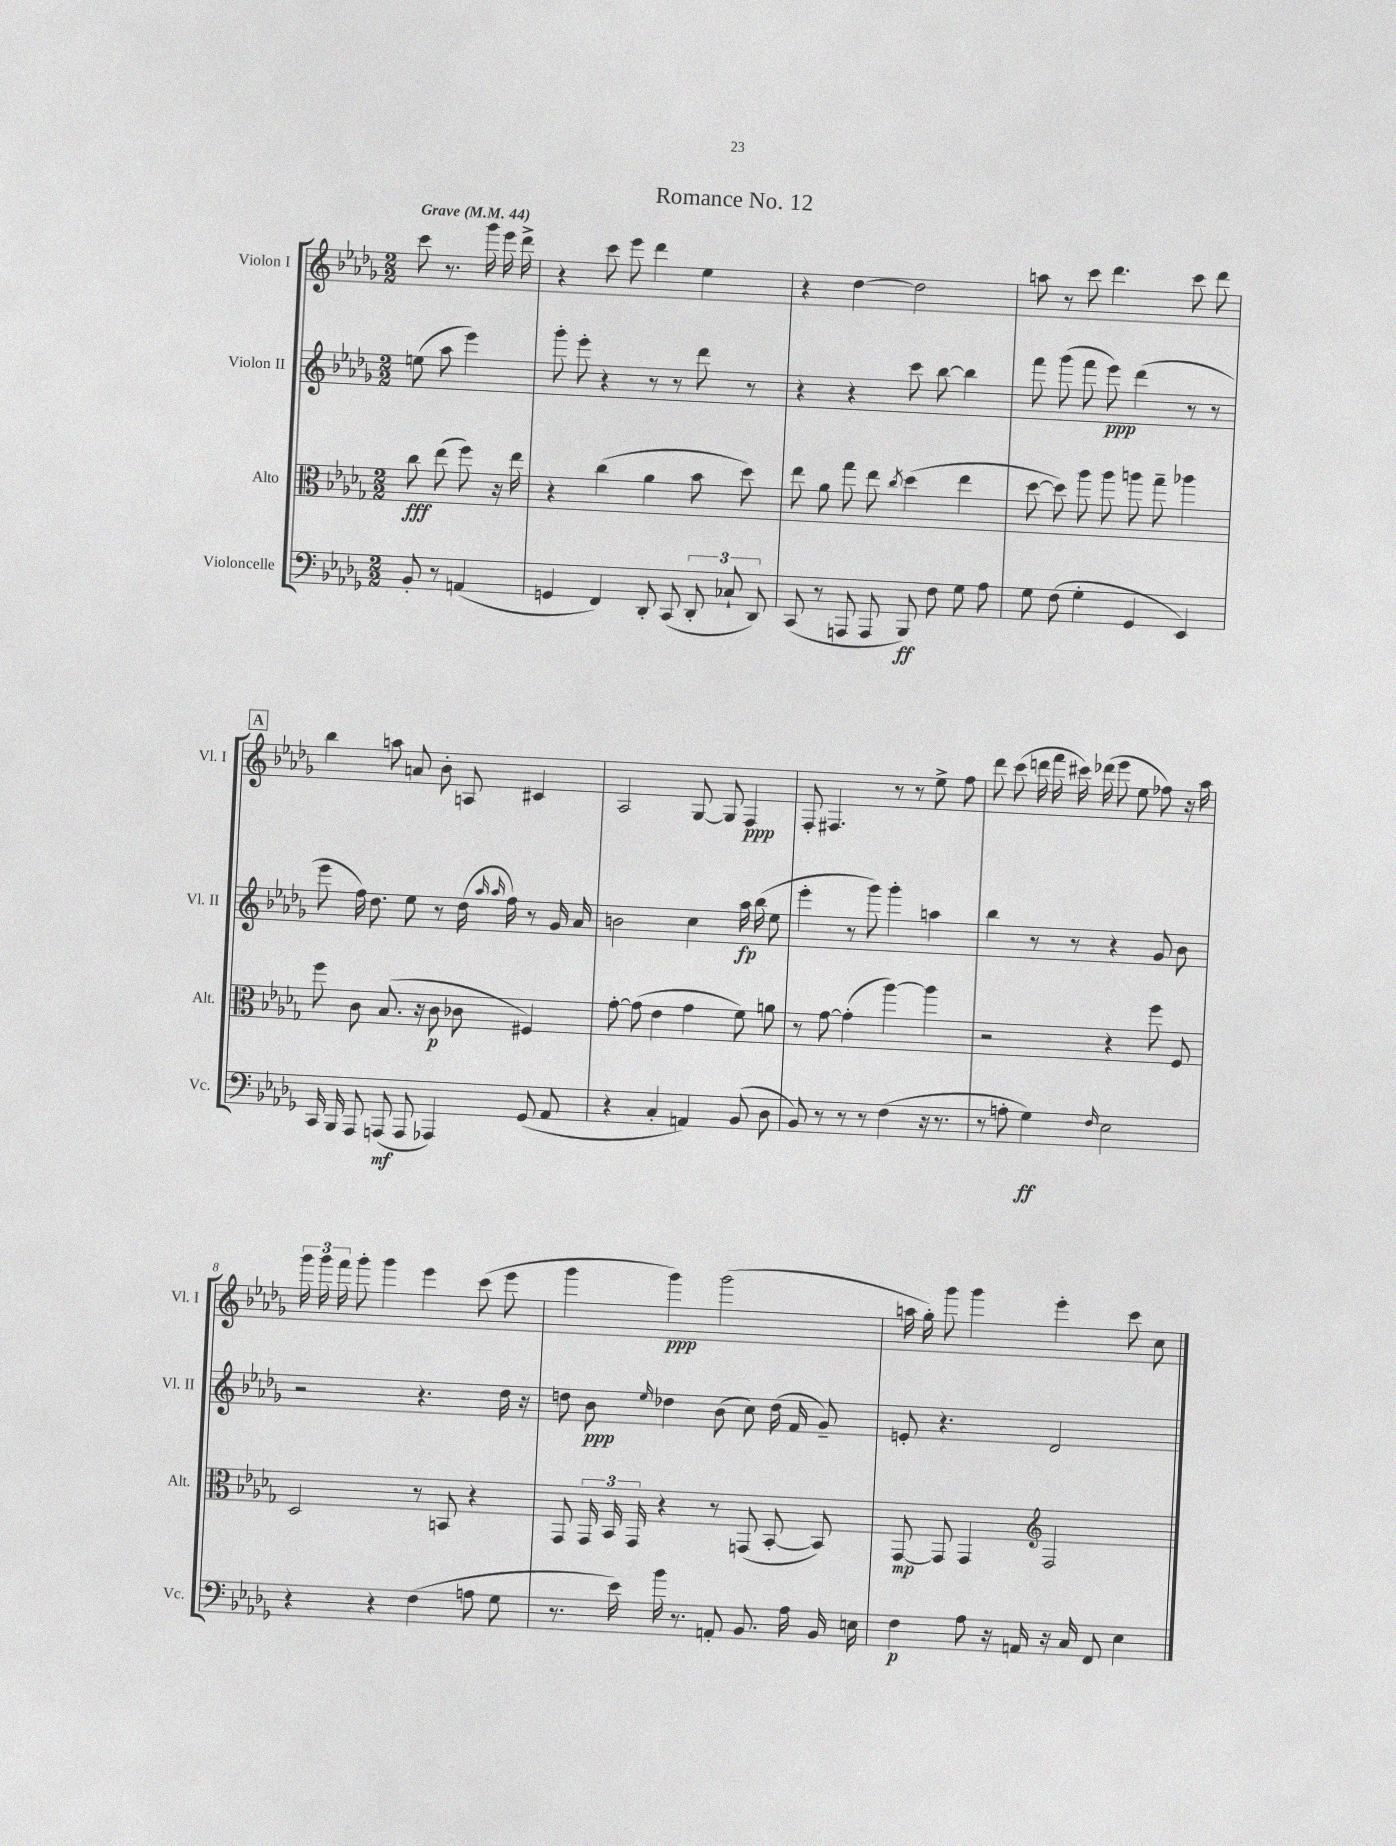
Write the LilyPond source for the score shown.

\header { title = "Romance No. 12" }
<<
\new StaffGroup <<
\new Staff = "s0" \with { instrumentName = "Violon I" shortInstrumentName = "Vl. I" } {
    \clef treble \key des \major \numericTimeSignature \time 2/2 \partial 2 \tempo "Grave" 4 = 44
    \autoBeamOff c'''8 r8. ges'''16 ees'''16 des'''16-> |
    r4 c'''8 ees'''8 des'''4 ees''4 |
    r4 des''4~ des''2 |
    a''8 r8 c'''8 des'''4. c'''8 des'''8 |
    \mark \markup { \box "A" } bes''4 a''8 a'8 bes'8-. a8 cis'4 |
    aes2 ges8~ ges8 f4\ppp |
    f8-. fis4. r8 r8 ees''8-> f''8 |
    des'''8 c'''8( d'''16 f'''16 cis'''16) des'''16( ees'''8 ees''8 fes''8) r16 aes''16 |
    \tuplet 3/2 { ges'''16 ges'''16 f'''16 } ges'''8-. ges'''4 ees'''4 c'''8( ees'''8 |
    ges'''4 ges'''4\ppp) ges'''2( |
    a''16 ges''16-.) ges'''8 ges'''4 ees'''4-. c'''8 c''8 \bar "|." |
}
\new Staff = "s1" \with { instrumentName = "Violon II" shortInstrumentName = "Vl. II" } {
    \clef treble \key des \major \numericTimeSignature \time 2/2 \partial 2
    \autoBeamOff e''8( aes''8 ees'''4) |
    ges'''8-. ees'''8-. r4 r8 r8 des'''8 r8 |
    r4 r4 c'''8 bes''8~ bes''4 |
    f'''8 ges'''8( f'''8 ees'''8\ppp) des'''4( r8 r8 |
    \mark \markup { \box "A" } ees'''8 f''16) des''8. ees''8 r8 des''16( \grace { aes''16 aes''16 } f''16) r8 ges'16 aes'16 |
    b'2 c''4 aes''16\fp bes''16( ees''8 |
    ees'''4-. r8 ges'''8) ges'''4-. a''4 |
    bes''4 r8 r8 r4 ges'8 bes'8 |
    r2 r4. des''16 r16 |
    d''8 bes'8\ppp \grace { ees''16 } des''4 bes'8( c''8) des''16( f'16 ges'8--) |
    e'8-. r4. des'2 \bar "|." |
}
\new Staff = "s2" \with { instrumentName = "Alto" shortInstrumentName = "Alt." } {
    \clef alto \key des \major \numericTimeSignature \time 2/2 \partial 2
    \autoBeamOff c''8\fff ees''8( f''8) r16 ees''16 |
    r4 c''4( aes'4 bes'8 des''8) |
    ees''8 aes'8 ges''8 ees''8 \acciaccatura { c''8 } des''4( ees''4 |
    des''8~ des''8) aes''8 aes''8 a''8 ges''8-- aes''4 |
    \mark \markup { \box "A" } f''8 c'8 bes8.( r16 c'8\p ces'8 fis4) |
    ges'8~-. ges'8( ees'4 ges'4 f'8) a'8 |
    r8 ges'8~ ges'4-.( aes''4~) aes''4 |
    r2 r4 f''8 f8 |
    des2 r8 b,8 r4 |
    ges,8 \tuplet 3/2 { ges,16 bes,16 ges,16 } r4 r8 g,8( bes,8~-. bes,8) |
    ges,8~\mp ges,8 ges,4 \clef treble f2 \bar "|." |
}
\new Staff = "s3" \with { instrumentName = "Violoncelle" shortInstrumentName = "Vc." } {
    \clef bass \key des \major \numericTimeSignature \time 2/2 \partial 2
    \autoBeamOff bes,8-. r8 a,4( |
    g,4 f,4) des,8-. c,8( \tuplet 3/2 { des,8-. ces8-! des,8) } |
    c,8( r8 a,,8 a,,8 bes,,8\ff) f8 ges8 aes8 |
    ges8 f8( ges4-. ges,4 ees,4) |
    \mark \markup { \box "A" } c,16 bes,,16 aes,,8 a,,8\mf( a,,8 aes,,4) ges,8( aes,8 |
    r4 c4-. a,4) bes,8( des8 |
    bes,8) r8 r8 r8 f4( r16 r8. |
    r8 a8-. ges4\ff) \grace { f16 } ees2 |
    r4 r4 f4( a8 ges8 |
    r8. ees'16) bes'16 r8. a,8-. bes,8. aes16 bes,16 e16 |
    f4\p aes8 r16 a,16 r16 c16 f,8 ees4 \bar "|." |
}
>>
>>
